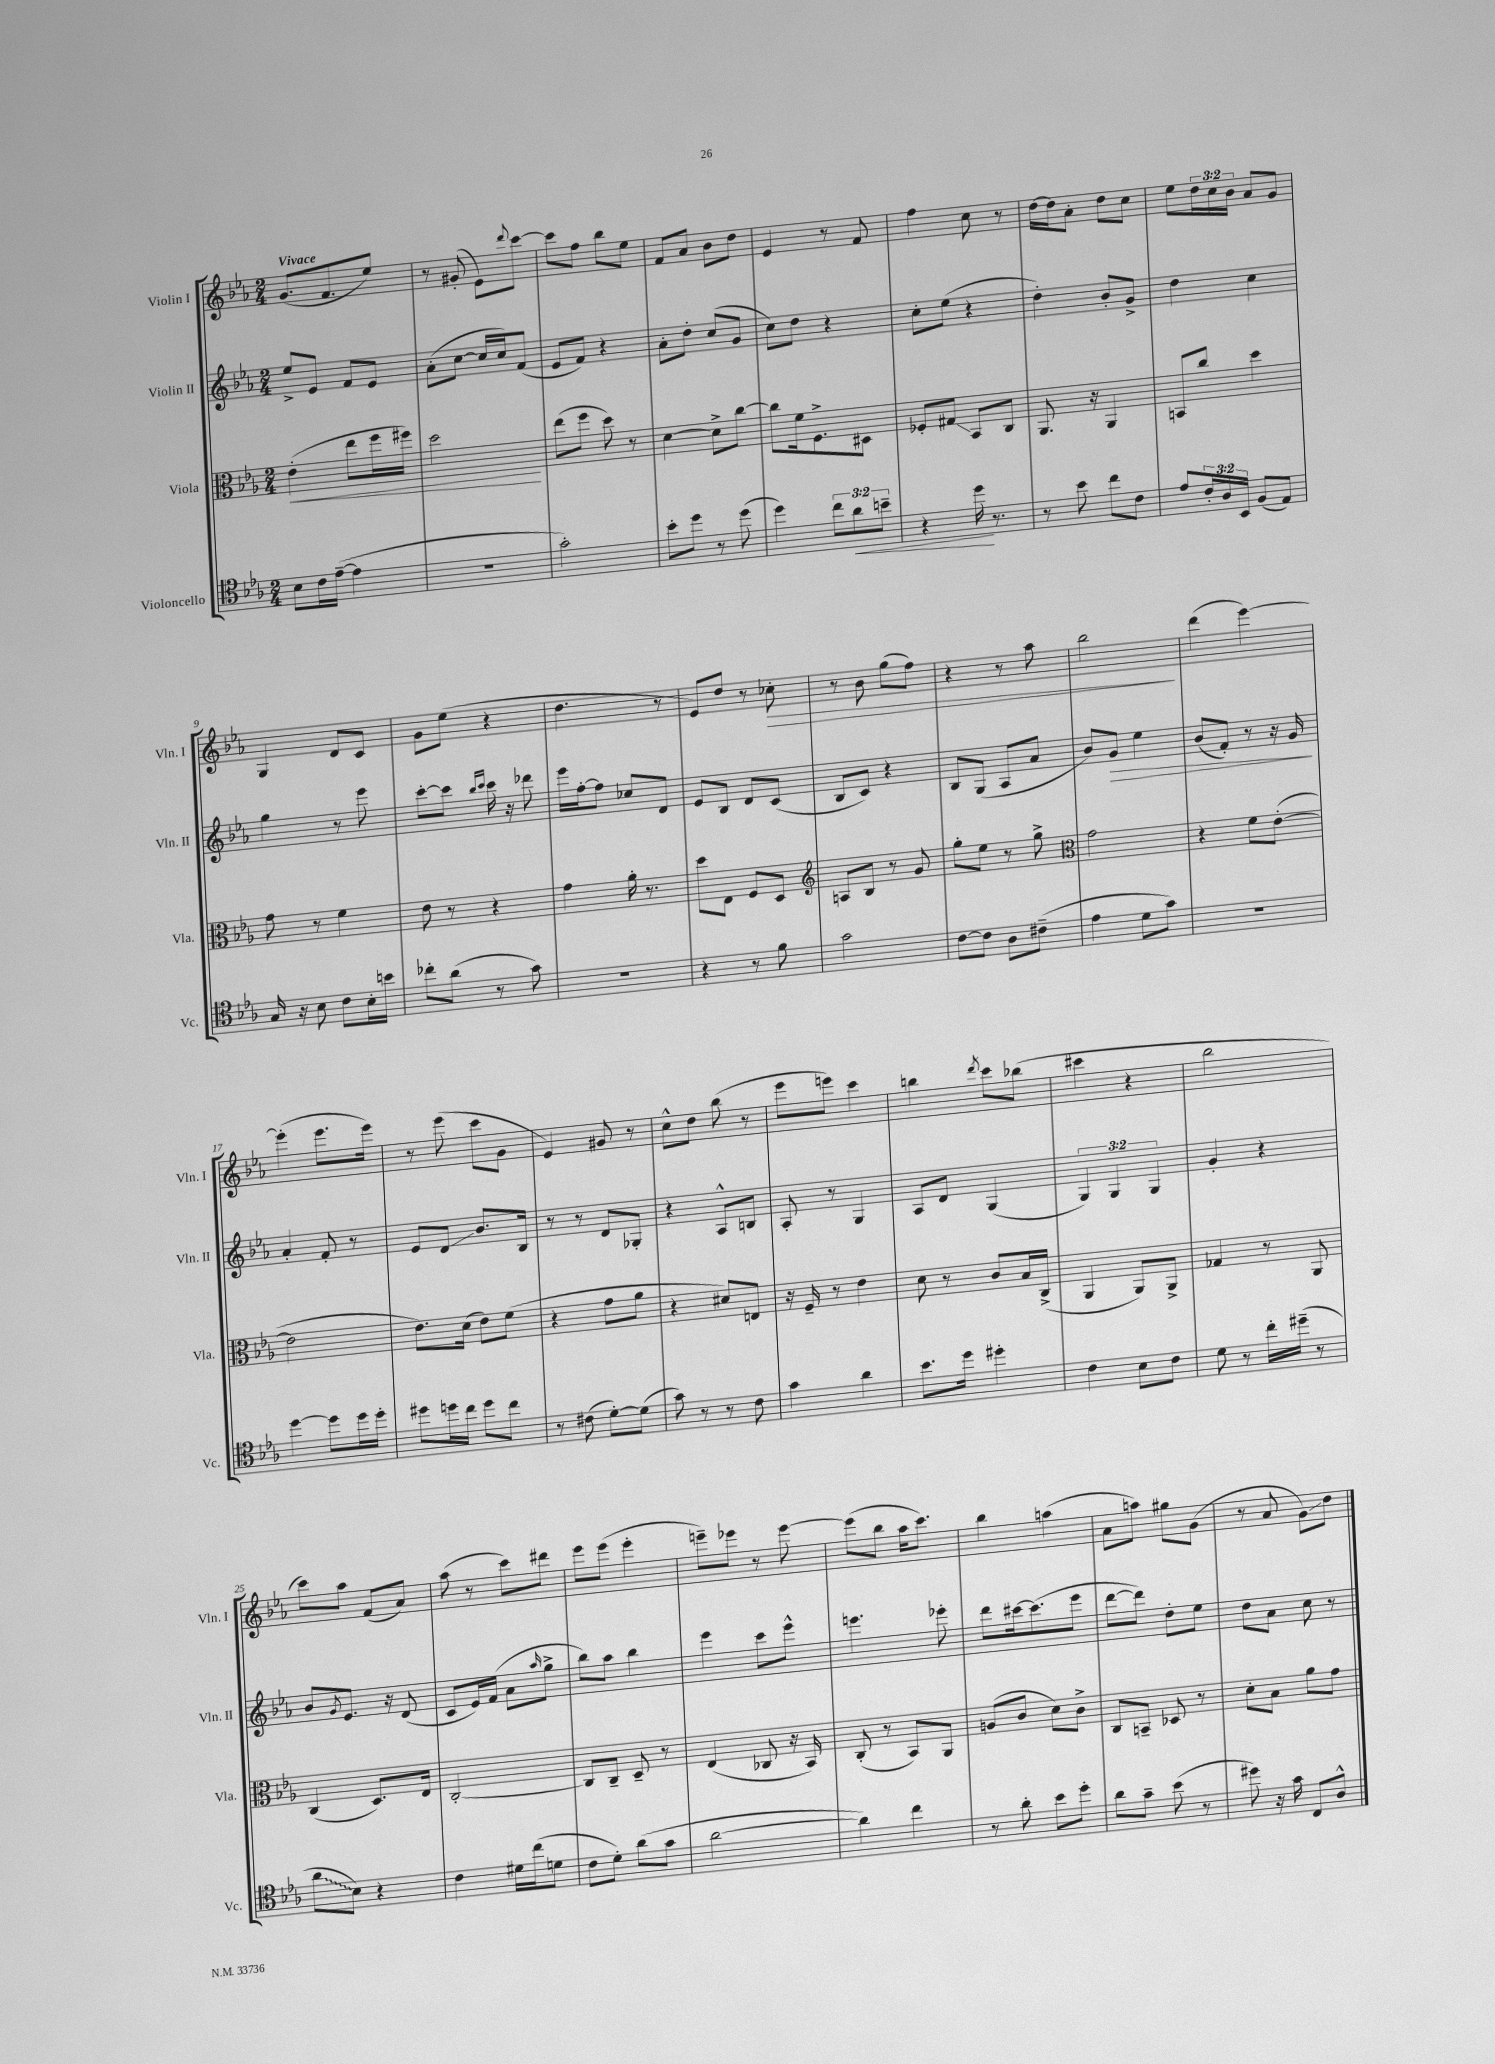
<<
\new StaffGroup <<
\new Staff = "s0" \with { instrumentName = "Violin I" shortInstrumentName = "Vln. I" } {
    \clef treble \key ees \major \numericTimeSignature \time 2/4 \override Staff.TupletNumber.text = #tuplet-number::calc-fraction-text \tempo "Vivace"
    g'8.( f'8. ees''8) |
    r8 gis'8-.( ees'8) \appoggiatura { d'''8 } c'''8~ |
    c'''8 f''8 bes''8 ees''8 |
    f'8 aes'8 bes'8 d''8 |
    ees'4 r8 f'8 |
    f''4 c''8 r8 |
    d''16~ d''16 aes'8-. d''8 c''8 |
    ees''8 \tuplet 3/2 { d''16 c''16 bes'16 } aes'8 g'8 |
    g4 d'8 c'8 |
    g'8 ees''8( r4 |
    d''4. r8 |
    ees'8) d''8 r8 ces''8-.\> |
    r8 bes'8 g''8( f''8) |
    r4 r8 aes''8 |
    bes''2\! |
    d'''4( ees'''4~) |
    ees'''4-.( ees'''8. ees'''16) |
    r8 ees'''8( c'''8 g'8 |
    ees'4) gis'8 r8 |
    c''8-^ d''8 bes''8( r8 |
    ees'''8 e'''8) c'''4 |
    b''4 \acciaccatura { d'''8 } c'''8 bes''8( |
    cis'''4 r4 |
    bes''2 |
    c'''8) aes''8 f'8( aes'8) |
    aes''8( r8 c'''8) dis'''8 |
    ees'''8 ees'''8( ees'''4-. |
    e'''8--) ees'''8 r8 ees'''8~ |
    ees'''8( bes''8 aes''16 c'''8.) |
    bes''4 a''4( |
    aes'8 a''8) gis''8 g'8( |
    r8 aes'8 g'8\glissando) d''8 \bar "|." |
}
\new Staff = "s1" \with { instrumentName = "Violin II" shortInstrumentName = "Vln. II" } {
    \clef treble \key ees \major \numericTimeSignature \time 2/4 \override Staff.TupletNumber.text = #tuplet-number::calc-fraction-text
    ees''8-> ees'8 f'8 ees'8 |
    aes'8-.( c''8~ c''16 c''16) f'8( |
    ees'8 f'8) r4 |
    aes'8-. d''8-. c''8( g'8 |
    c''8) d''8 r4 |
    c''8-. ees''8( r4 |
    d''4-.) bes'8-. g'8-> |
    d''4 c''4 |
    g''4 r8 ees'''8 |
    c'''8~-. c'''8 \grace { bes''16 c'''16 } c'''16 r16 des'''8 |
    ees'''16 f''16~-. f''8 ces''8 d'8 |
    ees'8 bes8 d'8 c'8( |
    bes8 c'8) r4 |
    bes8 g8( aes8 aes'8 |
    bes'8) g'8\> ees''4 |
    bes'8( f'8-.) r8 r16 g'16\! |
    aes'4-. f'8-. r8 |
    ees'8 d'8\glissando bes'8. bes16 |
    r8 r8 d'8 ges8-. |
    r4 aes8-^ b8 |
    aes8-. r8 g4 |
    aes8 d'8 g4( |
    \tuplet 3/2 { g4) g4 g4 } |
    g'4-. r4 |
    bes'8 \acciaccatura { g'8 } ees'8. r16 d'8( |
    c'8 ees'16) f'16( aes'8 \grace { aes''16 } g''8-> |
    bes''8) aes''8 bes''4 |
    ees'''4 c'''8 ees'''8-^ |
    e'''4. ees'''8-. |
    d'''8 cis'''16~ cis'''8.( ees'''8 |
    d'''8~ d'''8) d''8-. ees''8 |
    d''8 aes'8 c''8 r8 \bar "|." |
}
\new Staff = "s2" \with { instrumentName = "Viola" shortInstrumentName = "Vla." } {
    \clef alto \key ees \major \numericTimeSignature \time 2/4
    ees'4-.\<( ees''8 f''16 fis''16) |
    d''2\! |
    ees''8( f''8 d''8) r8 |
    d'4~ d'8-> c''8~ |
    c''8 f'16 f8.-> dis8 |
    fes8-. gis8\glissando bes,8 c8 |
    aes,8. r16 aes,4 |
    b,8 c''8 d''4 |
    g'8 r8 f'4 |
    ees'8 r8 r4 |
    g'4 aes'16-. r8. |
    d''8 ees8 f8 d8 |
    \clef treble a8 bes8 r8 g'8 |
    g''8-. ees''8 r8 g''8-> |
    \clef alto g'2 |
    r4 f'8 ees'8~-.( |
    ees'2 |
    ees'8.) d'16( ees'8) f'8( |
    r4 g'8 aes'8 |
    r4 dis'8) e8 |
    r16 f16-- r8 ees'4 |
    d'8 r8 c'8 bes16 c16->( |
    aes,4 aes,8) aes,8-> |
    ges4 r8 aes,8 |
    c4( d8.) ees16 |
    c2~-. |
    c8 c8-- d8-- r8 |
    ees4( ces8 r16 bes,16) |
    c8-.( r8 bes,8) aes,8 |
    a8( c'8 d'8) c'8-> |
    c8 b,8-- des8 r8 |
    d'8-. bes8 aes'8 g'8 \bar "|." |
}
\new Staff = "s3" \with { instrumentName = "Violoncello" shortInstrumentName = "Vc." } {
    \clef tenor \key ees \major \numericTimeSignature \time 2/4 \override Staff.TupletNumber.text = #tuplet-number::calc-fraction-text
    bes8 c'16 ees'16~--( ees'4 |
    R2 |
    g'2-.) |
    bes'8-. d''8 r8 d''8( |
    d''4) \tuplet 3/2 { c''8 aes'8\< b'8-- } |
    r4 d''16\! r8. |
    r8 bes'8 c''8 c'8 |
    ees'8 \tuplet 3/2 { c'16-. aes16 bes,16 } f8( ees8) |
    g16 r16 bes8 c'8 bes16-. b'16 |
    ces''8-. aes'8( r8 g'8) |
    R2 |
    r4 r8 f'8 |
    g'2 |
    c'8~ c'8 aes8 cis'8--( |
    ees'4 d'8 g'8) |
    R2 |
    d''4~ d''8 d''16 d''16-. |
    dis''8 d''16 c''16 d''8 c''8 |
    r8 cis'8( d'8~-.) d'8( |
    g'8) r8 r8 c'8 |
    g'4 aes'4 |
    bes'8. d''16 dis''4-. |
    c'4 bes8 c'8 |
    d'8 r8 c''16-. dis''16--( r8 |
    \once \override Glissando.style = #'zigzag aes'8\glissando bes8) r4 |
    c'4 dis'16 c''16( d'8 |
    c'8 d'8-.) aes'8( g'8 |
    aes'2~ |
    aes'4) c''4 |
    r8 aes'8-. bes'8 d''8-. |
    aes'8 g'8-- bes'8( r8 |
    dis''8) r16 g'16 c8 aes8-^ \bar "|." |
}
>>
>>
